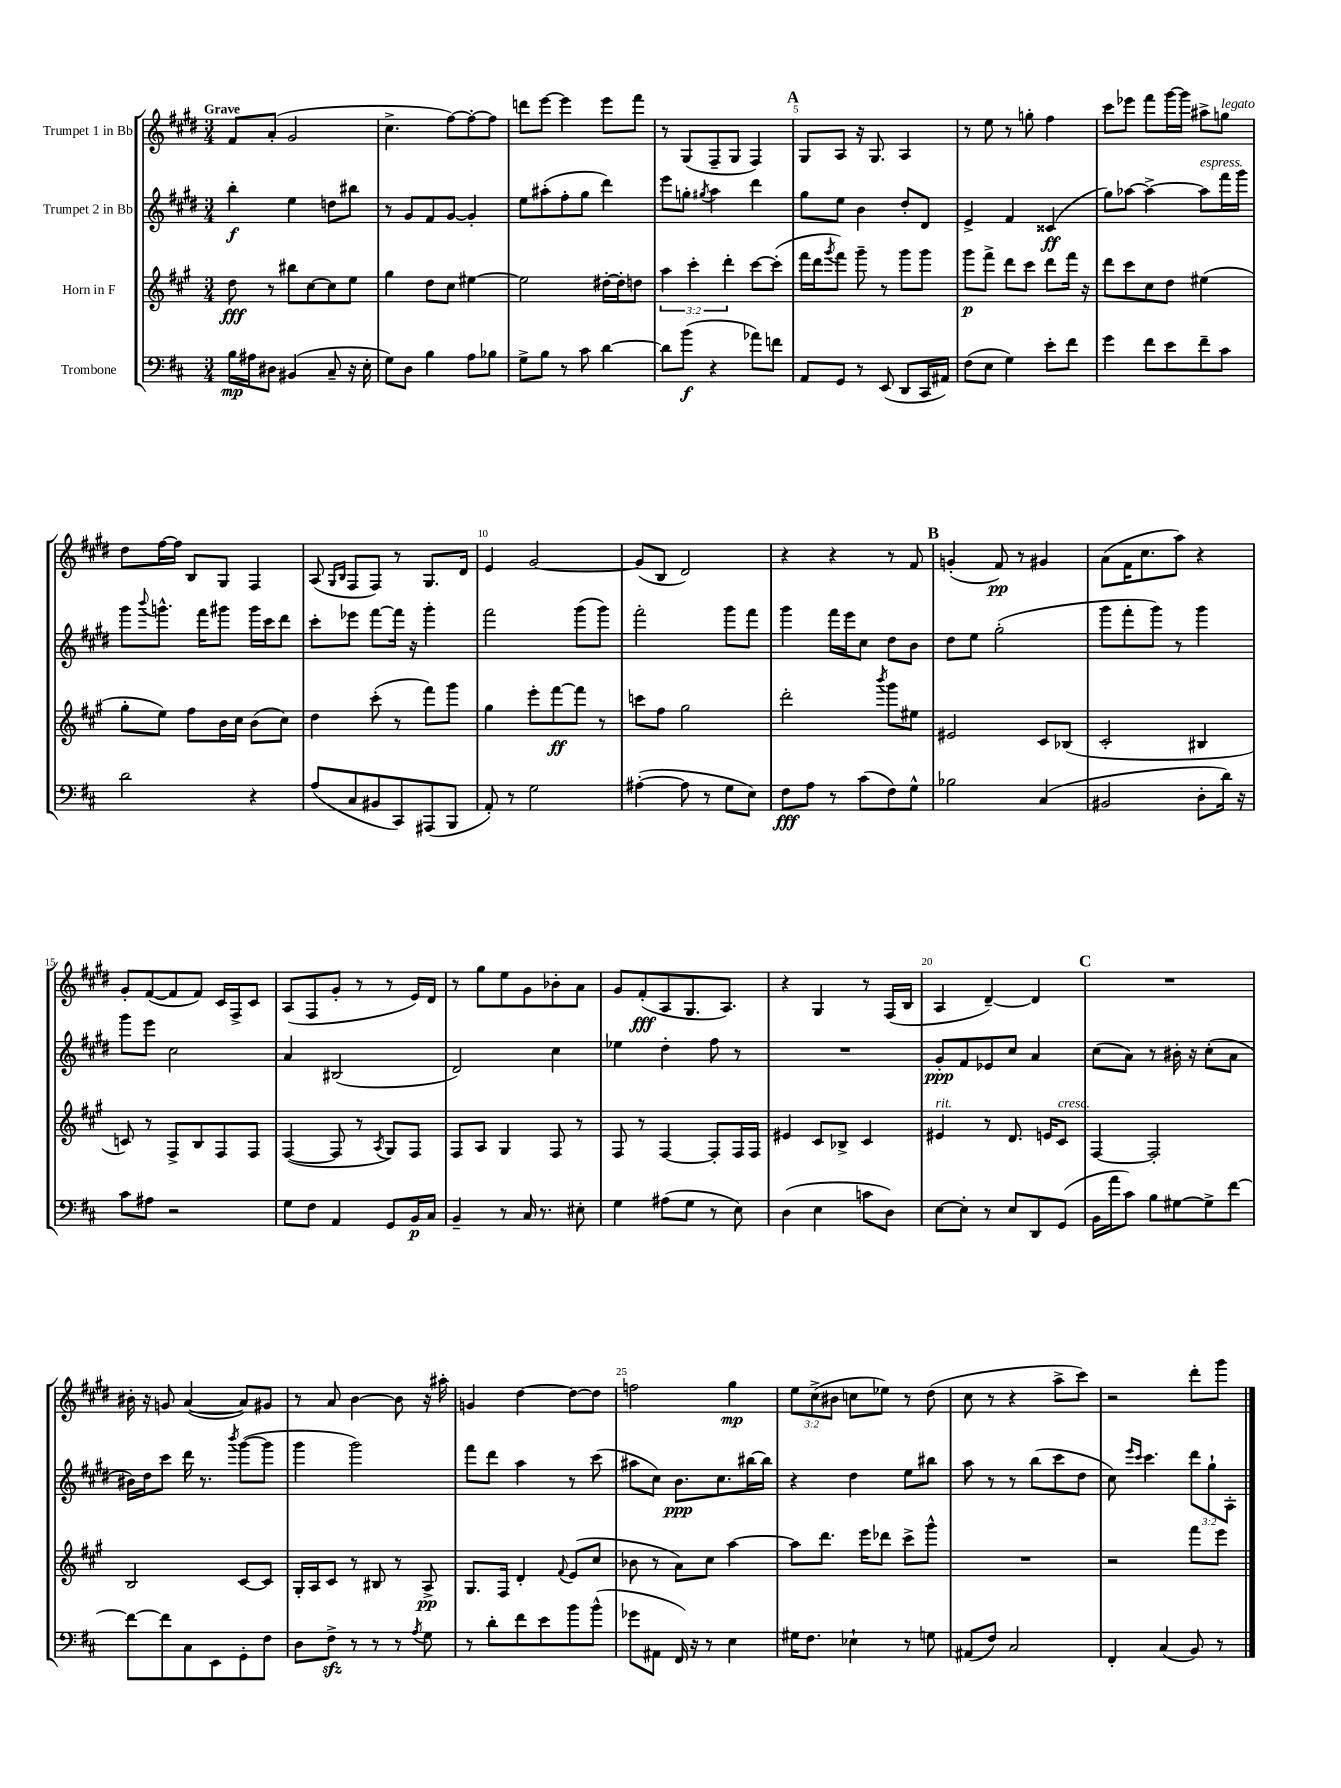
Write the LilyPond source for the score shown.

<<
\new StaffGroup <<
\new Staff = "s0" \with { instrumentName = "Trumpet 1 in Bb" } {
    \clef treble \key e \major \numericTimeSignature \time 3/4 \override Staff.TupletNumber.text = #tuplet-number::calc-fraction-text \tempo "Grave"
    fis'8 a'8-.( gis'2 |
    cis''4.-> fis''8~) fis''8~-. fis''8 |
    d'''8 e'''8~ e'''4 e'''8 fis'''8 |
    r8 gis8( fis8-- gis8 fis4) |
    \mark \markup { \bold "A" } gis8 a8 r16 gis8. a4 |
    r8 e''8 r8 g''8-. fis''4 |
    cis'''8 ees'''8 fis'''8 gis'''16~ gis'''16 ais''8-> g''8^\markup { \italic "legato" } |
    dis''8 fis''16~ fis''16 b8 gis8 fis4 |
    a8( \grace { gis16 b16 } fis8 fis8) r8 gis8. dis'16 |
    e'4 gis'2~ |
    gis'8( b8 dis'2) |
    r4 r4 r8 fis'8 |
    \mark \markup { \bold "B" } g'4-.( fis'8\pp) r8 gis'4 |
    a'8( fis'16 cis''8. a''8) r4 |
    gis'8-. fis'8~( fis'8 fis'8) cis'16 fis16-> cis'8 |
    a8( fis8 gis'8-. r8 r8 e'16) dis'16 |
    r8 gis''8 e''8 gis'8 bes'8-. a'8 |
    gis'8 fis'8-.\fff( a8 gis8. a8.) |
    r4 gis4 r8 fis16( b16 |
    a4 dis'4~--) dis'4 |
    \mark \markup { \bold "C" } R2. |
    bis'16-. r16 g'8 a'4~( a'8) gis'8 |
    r8 a'8 b'4~ b'8 r16 ais''16-. |
    g'4 dis''4~ dis''8~ dis''8 |
    f''2 gis''4\mp |
    \tuplet 3/2 { e''8 cis''8->( bis'8 } c''8 ees''8) r8 dis''8( |
    cis''8 r8 r4 a''8-> cis'''8) |
    r2 dis'''8-. gis'''8 \bar "|." |
}
\new Staff = "s1" \with { instrumentName = "Trumpet 2 in Bb" } {
    \clef treble \key e \major \numericTimeSignature \time 3/4 \override Staff.TupletNumber.text = #tuplet-number::calc-fraction-text
    b''4-.\f e''4 d''8 bis''8 |
    r8 gis'8 fis'8 gis'8~ gis'4-. |
    e''8 ais''8-.( fis''8-. gis''8 dis'''4) |
    e'''8 g''8-. \acciaccatura { gis''8 } a''4 dis'''4 |
    \mark \markup { \bold "A" } gis''8 e''8 b'4 dis''8-. dis'8 |
    e'4-> fis'4 cisis'4\ff( |
    gis''8) aes''8~ aes''4~-> aes''8^\markup { \italic "espress." } fis'''16 gis'''16 |
    gis'''8 \appoggiatura { b'''8 } g'''8.-^ fis'''16 gis'''8 gis'''16 cis'''16 dis'''8 |
    cis'''8-. ees'''8 fis'''8~ fis'''16 r16 gis'''4-. |
    fis'''2 gis'''8( gis'''8) |
    fis'''2-. gis'''8 fis'''8 |
    gis'''4 fis'''16 e'''16 cis''8 dis''8 b'8 |
    \mark \markup { \bold "B" } dis''8 e''8 gis''2-.( |
    gis'''8 fis'''8-. gis'''8) r8 gis'''4 |
    gis'''8 e'''8 cis''2 |
    a'4 bis2( |
    dis'2) cis''4 |
    ees''4 dis''4-. fis''8 r8 |
    R2. |
    gis'8-.\ppp fis'8 ees'8 cis''8 a'4 |
    \mark \markup { \bold "C" } cis''8( a'8) r8 bis'16-. r16 cis''8-.( a'8 |
    bis'16) dis''16 cis'''8 dis'''16 r8. \acciaccatura { b'''8 } gis'''8~( gis'''8 |
    gis'''4 gis'''2) |
    fis'''8 dis'''8 a''4 r8 cis'''8( |
    ais''8 cis''8) b'8.\ppp cis''8. bis''16~ bis''16 |
    r4 dis''4 e''8 bis''8 |
    a''8 r8 r8 b''8( cis'''8 dis''8 |
    cis''8) \grace { e'''16 cis'''16 } cis'''4. \tuplet 3/2 { dis'''8 gis''8-! a8-. } \bar "|." |
}
\new Staff = "s2" \with { instrumentName = "Horn in F" } {
    \clef treble \key a \major \numericTimeSignature \time 3/4 \override Staff.TupletNumber.text = #tuplet-number::calc-fraction-text
    d''8\fff r8 bis''8 cis''8~ cis''8 e''8 |
    gis''4 d''8 cis''8 eis''4~ |
    eis''2 dis''16~-. dis''16-. d''8 |
    \tuplet 3/2 { a''4 cis'''4-. d'''4-. } cis'''8~ cis'''8-.( |
    \mark \markup { \bold "A" } fis'''16 d'''16 \acciaccatura { gis'''8 } fis'''8) gis'''8-- r8 gis'''8 gis'''8 |
    gis'''8\p fis'''8-> d'''8 cis'''8 d'''8 fis'''16 r16 |
    d'''8 cis'''8 cis''8 d''8 eis''4( |
    gis''8-. e''8) fis''8 b'16 cis''16 b'8( cis''8) |
    d''4 cis'''8-.( r8 fis'''8) gis'''8 |
    gis''4 e'''8-. fis'''8~\ff fis'''8 r8 |
    c'''8 fis''8 gis''2 |
    d'''2-. \acciaccatura { b'''8 } gis'''8 eis''8 |
    \mark \markup { \bold "B" } eis'2 cis'8 bes8( |
    cis'2-. bis4 |
    c'8) r8 fis8-> b8 fis8 fis8 |
    fis4~( fis8 r8 \acciaccatura { a8 } gis8) fis8 |
    fis8 a8 gis4 fis8 r8 |
    fis8 r8 fis4~ fis8-. fis16 fis16 |
    eis'4 cis'8 bes8-> cis'4 |
    eis'4^\markup { \italic "rit." } r8 d'8. e'16 cis'8^\markup { \italic "cresc." } |
    \mark \markup { \bold "C" } fis4~ fis2-. |
    b2 cis'8~ cis'8 |
    gis16-. a16 cis'8 r8 bis8 r8 a8->\pp |
    gis8. fis16 d'4-. \appoggiatura { fis'8 } e'8( cis''8 |
    bes'8 r8 a'8) cis''8 a''4~ |
    a''8 d'''8. e'''16 des'''8 cis'''8-> gis'''8-^ |
    R2. |
    r2 fis'''8 e'''8 \bar "|." |
}
\new Staff = "s3" \with { instrumentName = "Trombone" } {
    \clef bass \key d \major \numericTimeSignature \time 3/4
    b16\mp ais16 dis8 bis,4( cis8-- r16 e16-. |
    g8) d8 b4 a8 bes8 |
    g8-> b8 r8 cis'8 d'4~ |
    d'8 b'8\f( r4 aes'8) f'8 |
    \mark \markup { \bold "A" } a,8 g,8 r8 e,8( d,8 cis,16 ais,16) |
    fis8( e8 g4) e'8-. fis'8 |
    g'4 fis'8 e'8 fis'8-- cis'8 |
    d'2 r4 |
    a8( cis8 bis,8 cis,8) ais,,8( b,,8 |
    a,8-.) r8 g2 |
    ais4~-.( ais8 r8 g8 e8) |
    fis8\fff a8 r8 cis'8( fis8) g8-^ |
    \mark \markup { \bold "B" } bes2 cis4( |
    bis,2 d8-. d'16) r16 |
    cis'8 ais8 r2 |
    g8 fis8 a,4 g,8 b,16\p cis16 |
    b,4-- r8 cis16 r8. eis8-. |
    g4 ais8( g8 r8 e8) |
    d4( e4 c'8 d8) |
    e8~ e8-. r8 e8 d,8 g,8( |
    \mark \markup { \bold "C" } b,16 a'16 cis'8) b8 gis8~ gis8-> fis'8~ |
    fis'8~ fis'8 cis8 e,8 g,8-. fis8 |
    d8 fis8->\sfz r8 r8 r8 \acciaccatura { a8 } g8 |
    r8 d'8-. fis'8 e'8 b'8 b'8-^( |
    ges'8 ais,8 fis,16) r16 r8 e4 |
    gis16 fis8. ees4-! r8 g8 |
    ais,8( fis8) cis2 |
    fis,4-. cis4( b,8) r8 \bar "|." |
}
>>
>>
\layout { \context { \Score \override BarNumber.break-visibility = ##(#f #t #t) barNumberVisibility = #(every-nth-bar-number-visible 5) } }
